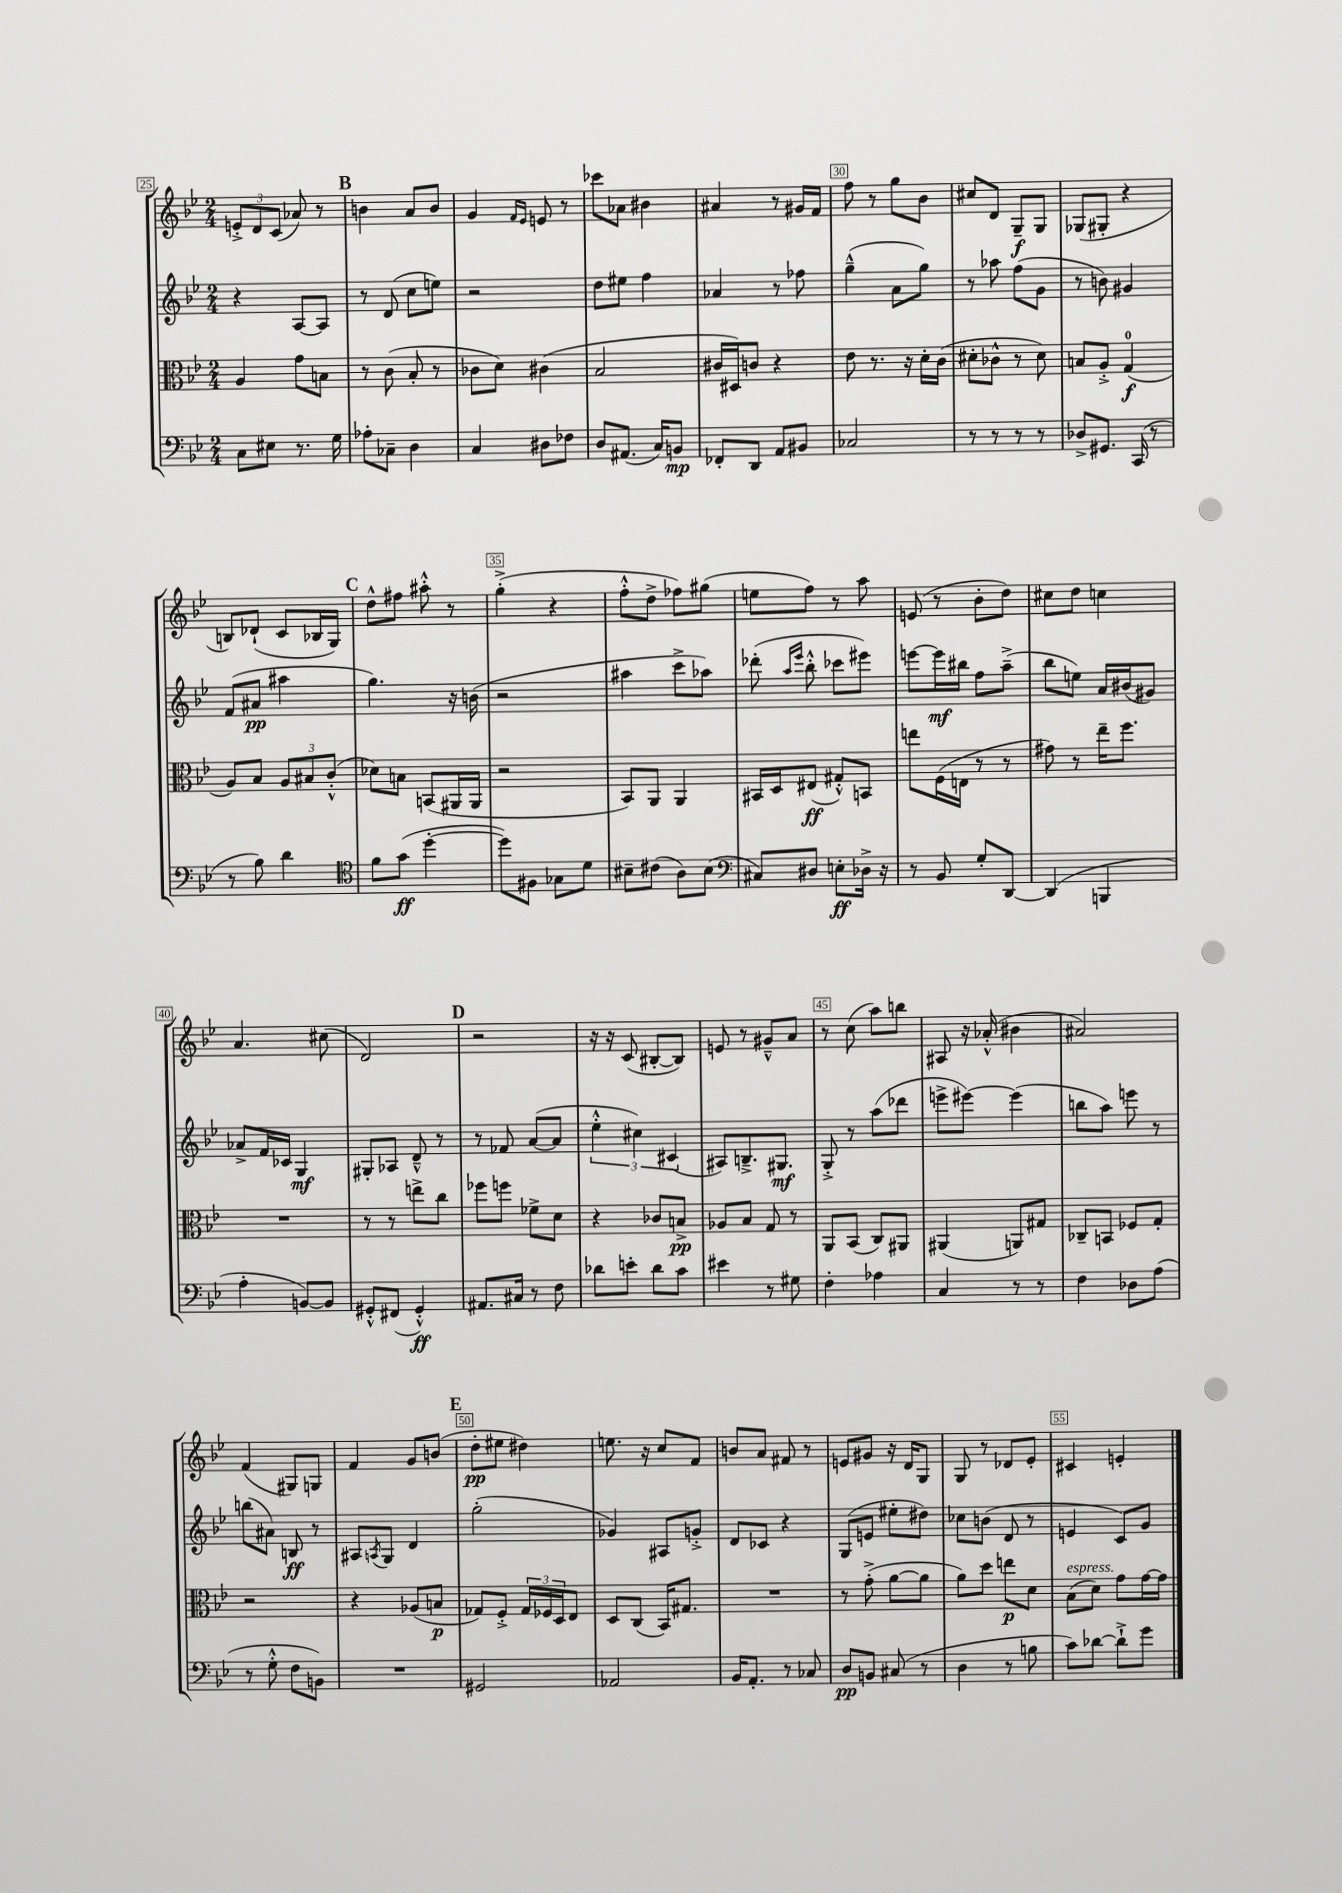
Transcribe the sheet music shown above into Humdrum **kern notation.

**kern	**dynam	**kern	**dynam	**kern	**dynam	**kern	**dynam
*part4	*part4	*part3	*part3	*part2	*part2	*part1	*part1
*staff4	*staff4	*staff3	*staff3	*staff2	*staff2	*staff1	*staff1
*clefF4	*	*clefC3	*	*clefG2	*	*clefG2	*
*k[b-e-]	*	*k[b-e-]	*	*k[b-e-]	*	*k[b-e-]	*
*M2/4	*	*M2/4	*	*M2/4	*	*M2/4	*
=25	=25	=25	=25	=25	=25	=25	=25
8C\L	.	4A/	.	4r	.	12en'^/L	.
.	.	.	.	.	.	12d/	.
8E#X\J	.	.	.	.	.	.	.
.	.	.	.	.	.	(12c/J	.
8.r	.	8g\L	.	[8A/L	.	8a-X/)	.
.	.	8Bn\J	.	8A/J]	.	8r	.
16G\	.	.	.	.	.	.	.
!!LO:REH:place=s1:t=B
=26	=26	=26	=26	=26	=26	=26	=26
8A-X'\L	.	8r	.	8r	.	4bn\	.
8C-X~\J	.	(8c\	.	(8d/	.	.	.
4D\	.	8B-'/	.	8cc\L	.	8a/L	.
.	.	8r	.	8een\J)	.	8b/J	.
=27	=27	=27	=27	=27	=27	=27	=27
4C/	.	8c-X\L	.	2r	.	4g/	.
.	.	8d\J)	.	.	.	.	.
.	.	.	.	.	.	16qqf/LL	.
.	.	.	.	.	.	16qqe-/JJ	.
8D#X\L	.	(4c#X\	.	.	.	8en/	.
8F-X\J	.	.	.	.	.	8r	.
=28	=28	=28	=28	=28	=28	=28	=28
8D/L	.	2B-/	.	8dd\L	.	8ccc-X\L	.
(8.AA#X/J	.	.	.	8ee#X\J	.	8a-X\J	.
.	.	.	.	4ff\	.	4b#X\	.
16C/KL)	.	.	.	.	.	.	.
8BBn/J	mp	.	.	.	.	.	.
=29	=29	=29	=29	=29	=29	=29	=29
8FF-X'/L	.	16c#X/LL	.	4a-X/	.	4a#X/	.
.	.	16D#X/J)	.	.	.	.	.
8DD/J	.	8cn/J	.	.	.	.	.
8AA/L	.	4r	.	8r	.	8r	.
8BB#X/J	.	.	.	8ff-X\	.	16g#X/LL	.
.	.	.	.	.	.	16f/JJ	.
=30	=30	=30	=30	=30	=30	=30	=30
2C-X/	.	8e-\	.	(4gg~^^\	.	8ff\	.
.	.	8.r	.	.	.	8r	.
.	.	.	.	8a\L	.	8gg\L	.
.	.	16r	.	.	.	.	.
.	.	16d'\LL	.	8gg\J)	.	8b-\J	.
.	.	(16c\JJ	.	.	.	.	.
=31	=31	=31	=31	=31	=31	=31	=31
8r	.	8d#X'\L	.	8r	.	8cc#X/L	.
8r	.	8c-X^^\J	.	8aa-X\	.	8d/J	.
8r	.	8r	.	(8ff\L	.	8G~/L	f
8r	.	8d#\)	.	8g\J	.	8G/J	.
=32	=32	=32	=32	=32	=32	=32	=32
8D-X^/L	.	8Bn/L	.	8r	.	(8G-X/L	.
8.GG#X/J	.	8A'^/J	.	8bn\)	.	8G#X'/J	.
.	.	(4G/	f	4g#X/	.	4r	.
(16CC/	.	.	.	.	.	.	.
8r	.	.	.	.	.	.	.
!!LO:LB:g=z
=33	=33	=33	=33	=33	=33	=33	=33
8r	.	8A/L)	.	(8f/L	.	8Bn/L)	.
8B-\)	.	8B-/J	.	8a#X/J	pp	(8d-X`/J	.
4d\	.	12A/L	.	4aa#X\	.	8c/L	.
.	.	12B#X/	.	.	.	.	.
.	.	.	.	.	.	16B-X/L	.
.	.	(12c'^^/J	.	.	.	.	.
.	.	.	.	.	.	16G/JJ)	.
!!LO:REH:place=s1:t=C
=34	=34	=34	=34	=34	=34	=34	=34
*clefC4	*	*	*	*	*	*	*
8f\L	.	8d-X\L)	.	4.gg\)	.	8dd^^\L	.
(8g\J	ff	8Bn\J	.	.	.	8ff#X\J	.
[4dd'\	.	(8BBn/L	.	.	.	8aa#X'^^\	.
.	.	16AA#X/L	.	16r	.	8r	.
.	.	16AA#/JJ	.	(16bn\	.	.	.
=35	=35	=35	=35	=35	=35	=35	=35
8dd\L])	.	2r	.	2r	.	(4gg'^\	.
8F#X\J	.	.	.	.	.	.	.
8G-X\L	.	.	.	.	.	4r	.
8d\J	.	.	.	.	.	.	.
=36	=36	=36	=36	=36	=36	=36	=36
8B#X~\L	.	8BB-/L)	.	4aa#X\	.	8ff'^^\L	.
(8c#X\J	.	8AA/J	.	.	.	8dd^\J	.
8A\L)	.	4AA/	.	8ccc^\L	.	8ff-X\L)	.
(8B#\J	.	.	.	8aa-X\J)	.	(8gg#X\J	.
=37	=37	=37	=37	=37	=37	=37	=37
*clefF4	*	*	*	*	*	*	*
8C#X/L)	.	16BB#X/LL	.	(8ddd-X'\	.	8een\L	.
.	.	16D/J	.	.	.	.	.
.	.	.	.	16qqaa/LL	.	.	.
.	.	.	.	16qqeee-/JJ	.	.	.
8D#X/J	.	(8E#X/J	ff	8bb-'^^\	.	8ff\J)	.
8En'\L	ff	8G#X'^^/L)	.	8ccc-X\L	.	8r	.
16D-X^\Jk	.	8BBn/J	.	8eee#X\J)	.	8aa\	.
16r	.	.	.	.	.	.	.
=38	=38	=38	=38	=38	=38	=38	=38
8r	.	8een\L	.	[8eeen\L	.	(8en/	.
8BB-/	.	(16F\L	.	16eee\L]	mf	8r	.
.	.	16En\JJ	.	16bb#X\JJ	.	.	.
8G'/L	.	8r	.	8ff\L	.	8b-'\L	.
[8DD/J	.	8r	.	(8aa~^\J	.	8dd\J)	.
=39	=39	=39	=39	=39	=39	=39	=39
(4DD/]	.	8g#X\)	.	8bb-\L	.	8cc#X\L	.
.	.	8r	.	8een\J)	.	8dd\J	.
4BBBn/	.	16ee-~\KL	.	16a/LL	.	4ccn\	.
.	.	8.ff\J	.	(16b#X/J	.	.	.
.	.	.	.	8g#X/J)	.	.	.
!!LO:LB:g=z
=40	=40	=40	=40	=40	=40	=40	=40
4A'\	.	2r	.	8a-X^/L	.	4.a/	.
.	.	.	.	16f/L	.	.	.
.	.	.	.	16c-X/JJ	.	.	.
[8BBn/L)	.	.	.	4G/	mf	.	.
8BB/J]	.	.	.	.	.	(8cc#X\	.
=41	=41	=41	=41	=41	=41	=41	=41
8GG#X'^^/L	.	8r	.	8G#X'/L	.	2d/)	.
(8FF#X/J	.	8r	.	8A-X/J	.	.	.
4GG#'^^/)	ff	8een^\L	.	8d~^^/	.	.	.
.	.	8cc\J	.	8r	.	.	.
!!LO:REH:place=s1:t=D
=42	=42	=42	=42	=42	=42	=42	=42
8.AA#X/L	.	8ff-X\L	.	8r	.	2r	.
.	.	8ffn\J	.	8f-X/	.	.	.
16C#X/Jk	.	.	.	.	.	.	.
8r	.	8f-X^\L	.	([8a/L	.	.	.
8F\	.	8d\J	.	8a/J]	.	.	.
=43	=43	=43	=43	=43	=43	=43	=43
8d-X\L	.	4r	.	6ee-'^^\	.	16r	.
.	.	.	.	.	.	16r	.
8en'\J	.	.	.	.	.	(8c/	.
.	.	.	.	6cc#X\)	.	.	.
8d-\L	.	8c-X/L	.	.	.	[8B#X'/L	.
.	.	.	.	(6c#X/	.	.	.
8c\J	.	8Bn^/J	pp	.	.	8B#/J])	.
=44	=44	=44	=44	=44	=44	=44	=44
4e#X\	.	8A-X/L	.	8A#X/L)	.	8en/	.
.	.	8B-/J	.	8.Bn~^/	.	8r	.
8r	.	8G/	.	.	.	8g#X~^^/L	.
.	.	.	.	8.G#X/J	mf	.	.
8G#X\	.	8r	.	.	.	8a/J	.
=45	=45	=45	=45	=45	=45	=45	=45
4F'\	.	8AA/L	.	8G'^/	.	8r	.
.	.	(8BB-/J	.	8r	.	(8cc\	.
4A-X\	.	8C/L)	.	(8aa\L	.	8aa\L)	.
.	.	8AA#X/J	.	8ddd-X\J	.	8bbn\J	.
=46	=46	=46	=46	=46	=46	=46	=46
4C/	.	(4AA#X/	.	8eeen^\L	.	8A#X/	.
.	.	.	.	[8eee#X\J)	.	16r	.
.	.	.	.	.	.	(16a-X'^^/	.
8r	.	8AAn/L)	.	(4eee#\]	.	4b#X\	.
8r	.	8G#X/J	.	.	.	.	.
=47	=47	=47	=47	=47	=47	=47	=47
4F\	.	8C-X~/L	.	8bbn\L	.	2a#X/)	.
.	.	8BBn/J	.	8aa\J)	.	.	.
8D-X\L	.	8F-X/L	.	8eeen\	.	.	.
(8A\J	.	8G'/J	.	8r	.	.	.
!!LO:LB:g=z
=48	=48	=48	=48	=48	=48	=48	=48
8r	.	2r	.	(8bbn\L	.	(4f/	.
8G'^^\	.	.	.	8a#X\J)	.	.	.
8F\L	.	.	.	8Bn/	ff	8G#X/L)	.
8BBn\J)	.	.	.	8r	.	8Gn/J	.
=49	=49	=49	=49	=49	=49	=49	=49
2r	.	4r	.	8A#X/L	.	4f/	.
.	.	.	.	8qAn/	.	.	.
.	.	.	.	8G/J	.	.	.
.	.	(8A-X/L	.	4d/	.	8g/L	.
.	.	8Bn/J	p	.	.	(8bn/J	.
!!LO:REH:place=s1:t=E
=50	=50	=50	=50	=50	=50	=50	=50
2GG#X/	.	8G-X/L)	.	(2gg'\	.	8dd'\L	pp
.	.	8F'^/J	.	.	.	8ee#X\J	.
.	.	24G-/LL	.	.	.	4dd#X\)	.
.	.	24F-X/	.	.	.	.	.
.	.	24D/J	.	.	.	.	.
.	.	8E-/J	.	.	.	.	.
=51	=51	=51	=51	=51	=51	=51	=51
2AA-X/	.	8D/L	.	4g-X/)	.	8.een\	.
.	.	(8C/J	.	.	.	.	.
.	.	.	.	.	.	16r	.
.	.	16BB-/KL)	.	8A#X/L	.	8cc/L	.
.	.	8.G#X/J	.	.	.	.	.
.	.	.	.	8gn'^/J	.	8f/J	.
=52	=52	=52	=52	=52	=52	=52	=52
16BB-/KL	.	2r	.	8d/L	.	8bn/L	.
8.AA'/J	.	.	.	.	.	.	.
.	.	.	.	8c-X/J	.	8a/J	.
8r	.	.	.	4r	.	8f#X/	.
8C-X/	.	.	.	.	.	8r	.
=53	=53	=53	=53	=53	=53	=53	=53
8D/L	pp	8r	.	(8G/L	.	8en/L	.
8BBn/J	.	(8g'^\	.	8en/J	.	8g#X/J	.
(8C#X/	.	[8a\L	.	8ee#X'\L	.	16r	.
.	.	.	.	.	.	16d/KL	.
8r	.	8a\J]	.	8dd#X\J)	.	8G/J	.
=54	=54	=54	=54	=54	=54	=54	=54
4D\	.	8a\L)	.	8cc-X\L	.	8G/	.
.	.	8dd\J	.	(8bn\J	.	8r	.
8r	.	8een\L	p	8d/	.	8d-X/L	.
8Bn\	.	8d\J	.	8r	.	8e-'/J	.
=55	=55	=55	=55	=55	=55	=55	=55
!	!	!LO:TX:a:i:t=espress.	!	!	!	!	!
8c\L)	.	(8B-\L	.	4en/	.	4c#X/	.
[8d-X\J	.	8d\J)	.	.	.	.	.
8d-`^\L]	.	8g\L	.	8c/L)	.	4en'/	.
8g\J	.	[16g\L	.	8g/J	.	.	.
.	.	16g\JJ]	.	.	.	.	.
==	==	==	==	==	==	==	==
*-	*-	*-	*-	*-	*-	*-	*-
